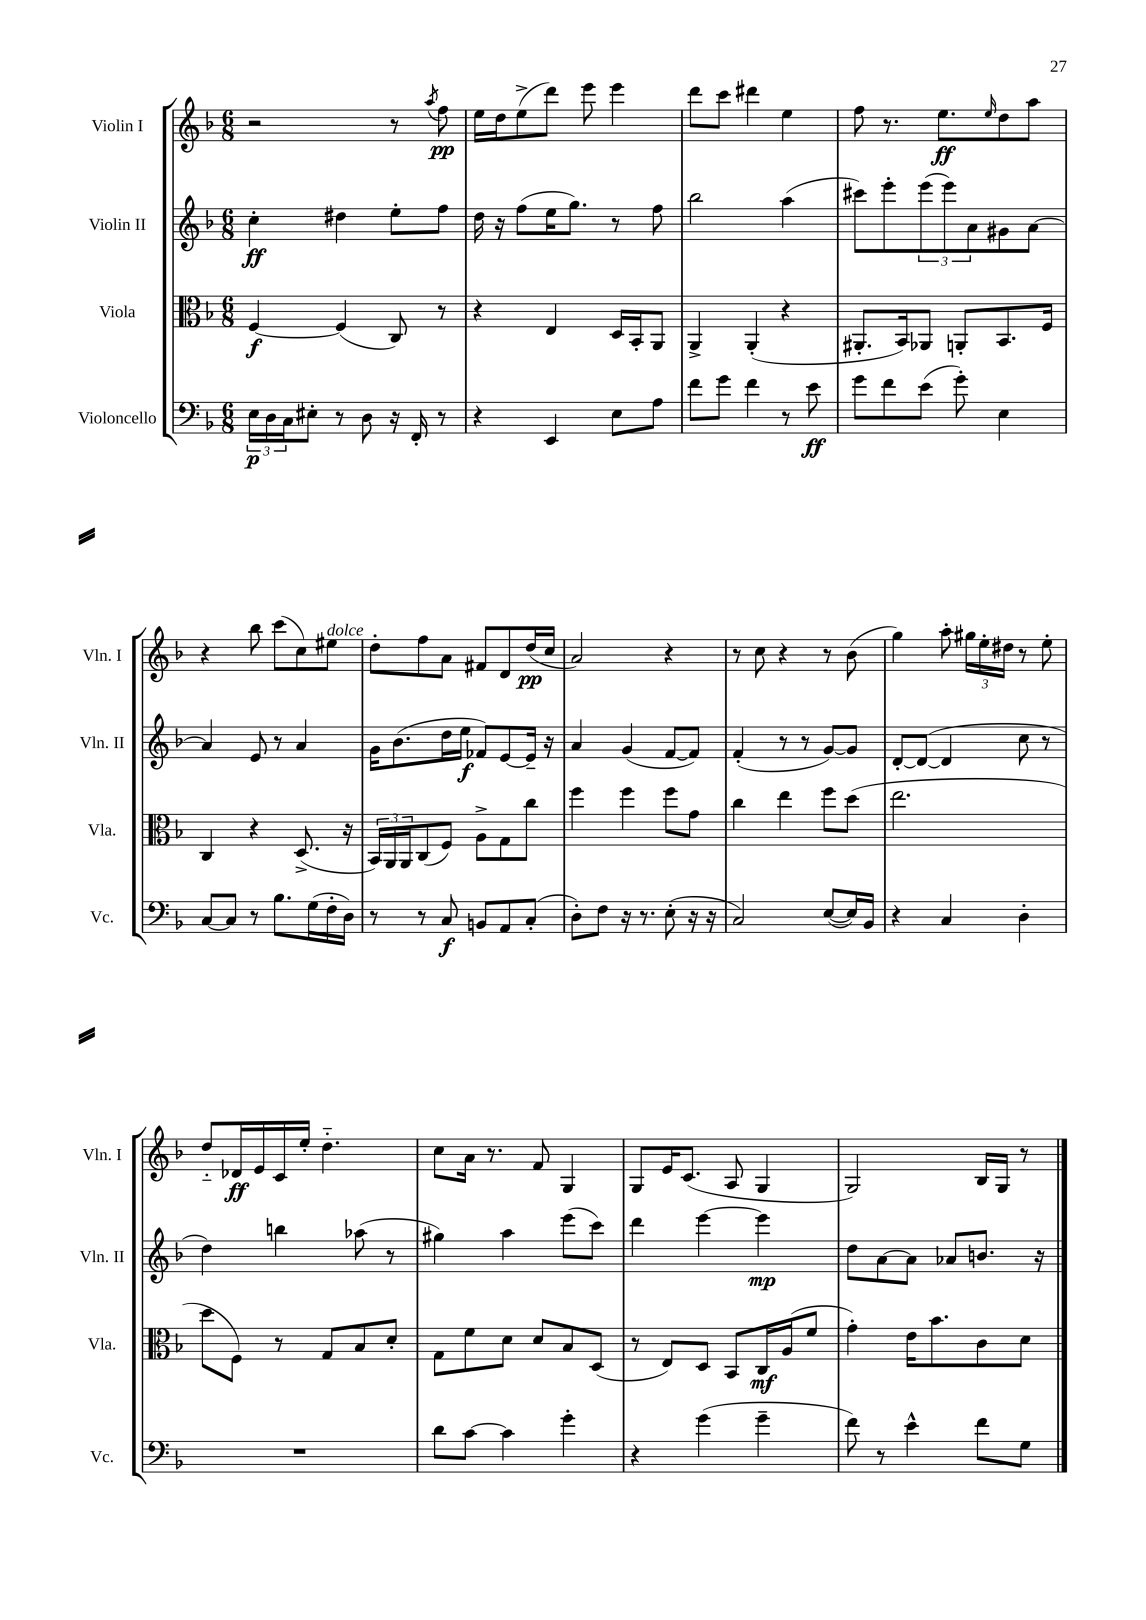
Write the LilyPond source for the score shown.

<<
\new StaffGroup <<
\new Staff = "s0" \with { instrumentName = "Violin I" shortInstrumentName = "Vln. I" } {
    \clef treble \key f \major \numericTimeSignature \time 6/8
    r2 r8 \acciaccatura { a''8 } f''8\pp |
    e''16 d''16 e''8->( d'''8) e'''8 e'''4 |
    d'''8 c'''8 dis'''4 e''4 |
    f''8 r8. e''8.\ff \grace { e''16 } d''8 a''8 |
    r4 bes''8 c'''8( c''8) eis''8^\markup { \italic "dolce" } |
    d''8-. f''8 a'8 fis'8 d'8 d''16\pp( c''16 |
    a'2) r4 |
    r8 c''8 r4 r8 bes'8( |
    g''4) a''8-. \tuplet 3/2 { gis''16 e''16-. dis''16 } r8 e''8-. |
    d''8-_ des'16\ff e'16 c'16 e''16-. d''4.-_ |
    c''8 a'16 r8. f'8 g4 |
    g8 e'16 c'8.( a8 g4 |
    g2) bes16 g16 r8 \bar "|." |
}
\new Staff = "s1" \with { instrumentName = "Violin II" shortInstrumentName = "Vln. II" } {
    \clef treble \key f \major \numericTimeSignature \time 6/8
    c''4-.\ff dis''4 e''8-. f''8 |
    d''16 r16 f''8( e''16 g''8.) r8 f''8 |
    bes''2 a''4( |
    cis'''8) e'''8-. \tuplet 3/2 { e'''8( e'''8) a'8 } gis'8 a'8~ |
    a'4 e'8 r8 a'4 |
    g'16 bes'8.( d''16 e''16\f fes'8) e'8~ e'16-- r16 |
    a'4 g'4( f'8~ f'8) |
    f'4-.( r8 r8 g'8~) g'8 |
    d'8~-. d'8~( d'4 c''8 r8 |
    d''4) b''4 aes''8( r8 |
    gis''4) a''4 e'''8( c'''8) |
    d'''4 e'''4~ e'''4\mp |
    d''8 a'8~ a'8 aes'8 b'8. r16 \bar "|." |
}
\new Staff = "s2" \with { instrumentName = "Viola" shortInstrumentName = "Vla." } {
    \clef alto \key f \major \numericTimeSignature \time 6/8
    f4~\f f4( c8) r8 |
    r4 e4 d16 bes,16-. a,8 |
    a,4-> a,4-.( r4 |
    ais,8.-. bes,16) aes,8 a,8-. bes,8. f16 |
    c4 r4 d8.->( r16 |
    \tuplet 3/2 { bes,16) a,16 a,16 } c8( f8) a8-> g8 c''8 |
    f''4 f''4 f''8 g'8 |
    c''4 e''4 f''8 d''8( |
    e''2. |
    d''8 f8) r8 g8 bes8 d'8-. |
    g8 f'8 d'8 d'8 bes8 d8( |
    r8 e8) d8 bes,8 c16\mf a16( f'8 |
    g'4-.) e'16 bes'8. c'8 d'8 \bar "|." |
}
\new Staff = "s3" \with { instrumentName = "Violoncello" shortInstrumentName = "Vc." } {
    \clef bass \key f \major \numericTimeSignature \time 6/8
    \tuplet 3/2 { e16\p d16 c16 } eis8-. r8 d8 r16 f,16-. r8 |
    r4 e,4 e8 a8 |
    f'8 g'8 f'4 r8 e'8\ff |
    g'8 f'8 e'8( g'8-.) e4 |
    c8~ c8 r8 bes8. g16( f16-. d16) |
    r8 r8 c8\f b,8 a,8 c8-.( |
    d8-.) f8 r16 r8. e8-.( r16 r16 |
    c2) e8~( e16) bes,16 |
    r4 c4 d4-. |
    R2. |
    d'8 c'8~ c'4 g'4-. |
    r4 g'4( g'4-- |
    f'8) r8 e'4-^ f'8 g8 \bar "|." |
}
>>
>>
\layout { \context { \Score \remove "Bar_number_engraver" } }
